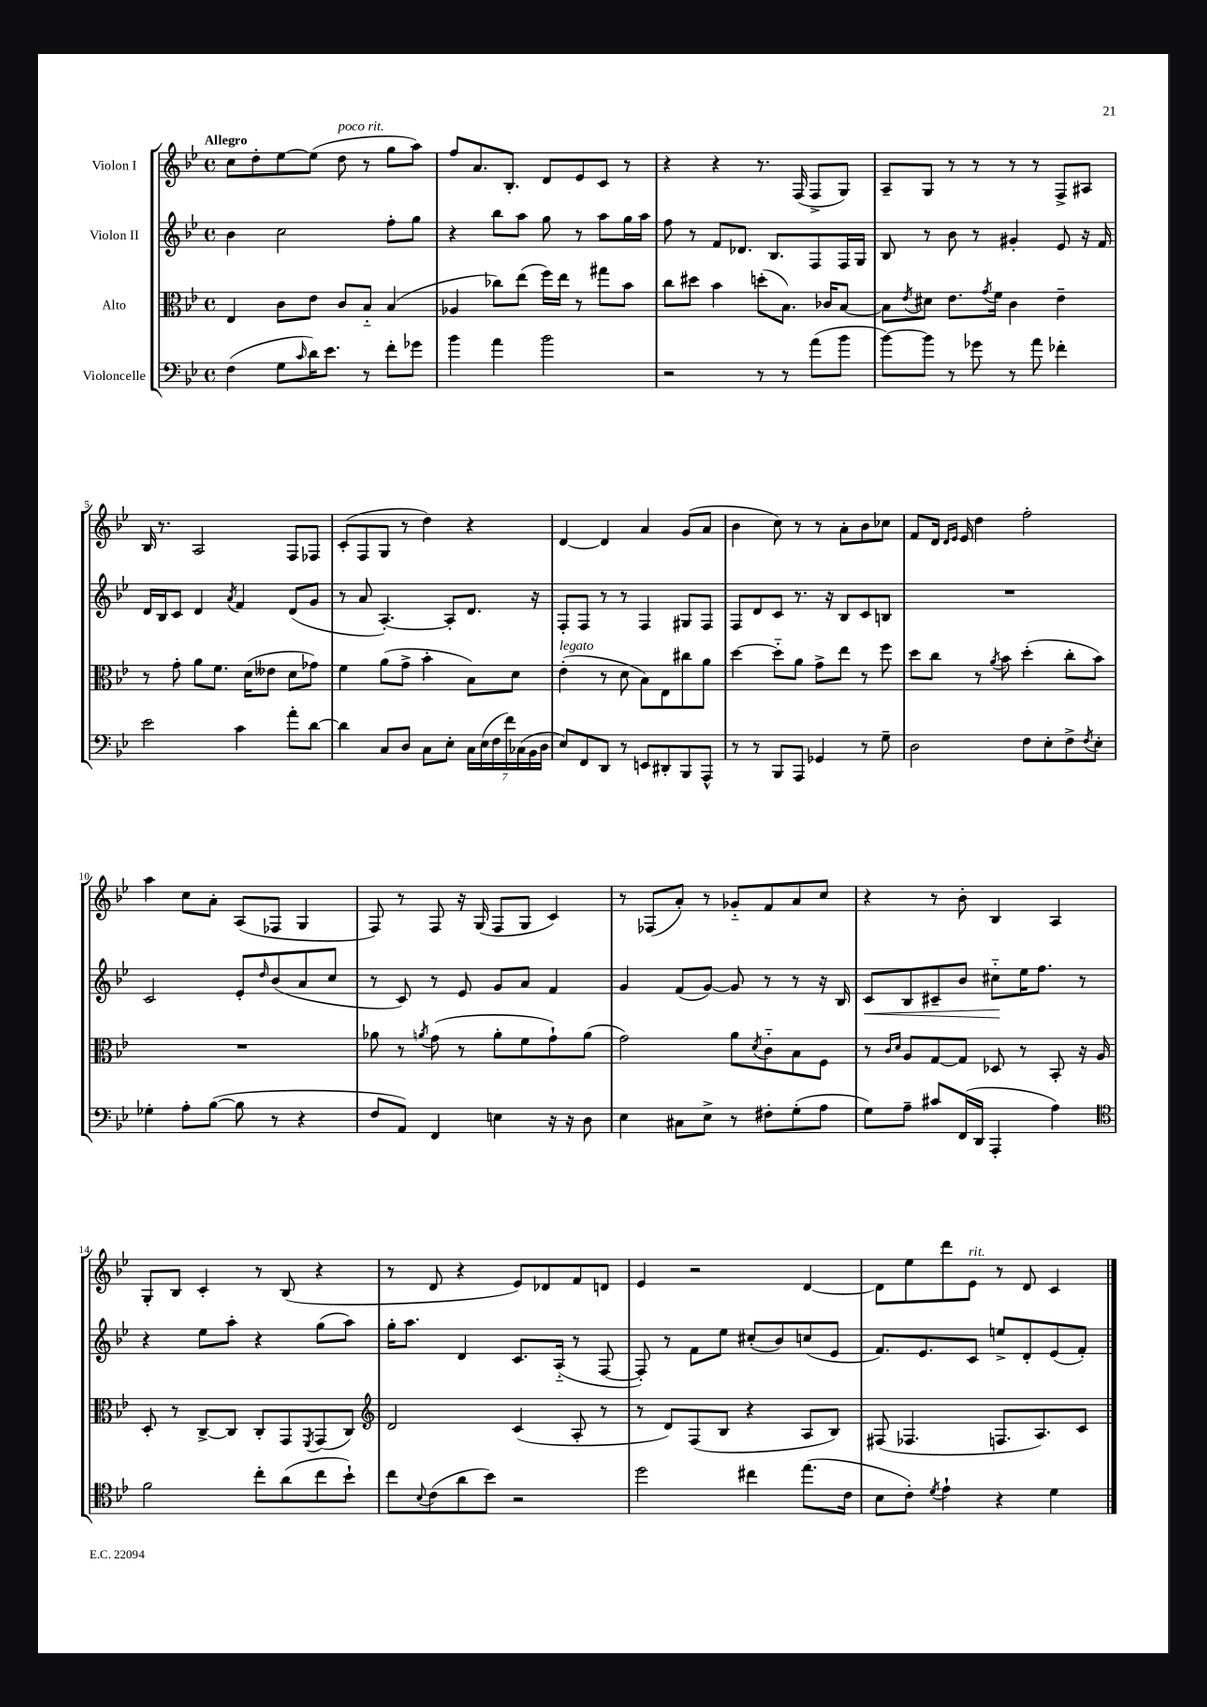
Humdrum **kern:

**kern	**kern	**kern	**dynam	**kern
*part4	*part3	*part2	*part2	*part1
*staff4	*staff3	*staff2	*staff2	*staff1
*I"Violoncelle	*I"Alto	*I"Violon II	*	*I"Violon I
*clefF4	*clefC3	*clefG2	*	*clefG2
*k[b-e-]	*k[b-e-]	*k[b-e-]	*	*k[b-e-]
*M4/4	*M4/4	*M4/4	*	*M4/4
*met(c)	*met(c)	*met(c)	*	*met(c)
=1	=1	=1	=1	=1
!	!	!	!	!LO:TX:a:B:t=Allegro
(4F\	4E-/	4b-\	.	8cc\L
.	.	.	.	8dd'\
8G\L	8c\L	2cc\	.	[8ee-\
16qqc/	.	.	.	.
16d\K)	8e-\J	.	.	(8ee-\J]
8.e-\J	.	.	.	.
!	!	!	!	!LO:TX:a:i:t=poco rit.
.	8c/L	.	.	8dd\
8r	8B-/J	.	.	8r
8f'\L	(4B-/	8ff'\L	.	8gg\L
8g-X\J	.	8gg\J	.	8aa\J)
=2	=2	=2	=2	=2
4b-\	4A-X/	4r	.	8ff/L
.	.	.	.	8.a/
4a\	8cc-X\L)	8bb-\L	.	.
.	.	.	.	8.B-'/J
.	(8ee-\J	8aa\J	.	.
2b-\	16ff\LL)	8gg\	.	8d/L
.	16ee-\JJ	.	.	.
.	8r	8r	.	8e-/
.	8gg#X\L	8aa\L	.	8c/J
.	8b-\J	16gg\L	.	8r
.	.	16aa\JJ	.	.
=3	=3	=3	=3	=3
2r	8cc\L	8ff\	.	4r
.	8dd#X\J	8r	.	.
.	4b-\	8f/L	.	4r
.	.	8.d-X/J	.	.
8r	(8ddn'\L	.	.	8.r
.	.	8.B-/L	.	.
8r	8.B-\J)	.	.	.
.	.	.	.	(16F/
(8a\L	.	8F/	.	8F^/L
.	16c-X/KL	.	.	.
8b-\J	[8B-/J	16F/L	.	8G/J)
.	.	16G/JJ	.	.
=4	=4	=4	=4	=4
[8b-\L)	8B-\L]	8B-/	.	8A~/L
.	8qe-/	.	.	.
8b-\J]	8d#X\J	8r	.	8G/J
8r	8.e-\L	8b-\	.	8r
8g-X\	.	8r	.	8r
.	8qg/	.	.	.
.	16f\Jk	.	.	.
8r	4c\	4g#X'/	.	8r
8a\	.	.	.	8r
4f-X'\	4e-~\	8e-/	.	8F^/L
.	.	16r	.	8A#X/J
.	.	16f/	.	.
!!LO:LB:g=z
=5	=5	=5	=5	=5
2e-\	8r	16d/LL	.	16B-/
.	.	16B-/J	.	8.r
.	8g'\	8c/J	.	.
.	8a\L	4d/	.	2A/
.	8.f\J	.	.	.
.	.	8qa/	.	.
4c\	.	4f/	.	.
.	(16d\KL	.	.	.
.	8e--X\J	.	.	.
8a'\L	8d\L	(8d/L	.	8F/L
[8d\J	8g-X\J)	8g/J	.	8F-X/J
=6	=6	=6	=6	=6
4d\]	4f\	8r	.	(8c'/L
.	.	8a/	.	8F/
8C/L	(8a\L	[4.A'/)	.	8G/J
8D/J	8g^\J	.	.	8r
8C\L	4b-'\	.	.	4dd\)
8E-'\J	.	8A'/L]	.	.
28C\LL	8B-\L)	8.d/J	.	4r
(28E-\	.	.	.	.
28F\	.	.	.	.
28f\)	.	.	.	.
.	8d\J	.	.	.
(28C-X\	.	.	.	.
28BB-\	.	.	.	.
.	.	16r	.	.
28D\JJ	.	.	.	.
=7	=7	=7	=7	=7
!	!LO:TX:a:i:t=legato	!	!	!
8E-/L)	(4e-'\	8F'/L	.	[4d/
8FF/	.	8F/J	.	.
8DD/J	8r	8r	.	4d/]
8r	8d\	8r	.	.
8EEn/L	8B-\L)	4F/	.	4a/
8DD#X'/	8E-\	.	.	.
8BBB-/	8cc#X\	8G#X/L	.	(8g/L
8AAA^^/J	8a\J	8F/J	.	8a/J
=8	=8	=8	=8	=8
8r	[4dd\	8F/L	.	4b-\
8r	.	8d/	.	.
8BBB-/L	8dd\L]	8c/J	.	8cc\)
8AAA/J	8a\J	8.r	.	8r
4GG-X/	8g^\L	.	.	8r
.	.	16r	.	.
.	8ee-\J	8B-/L	.	8a'\L
8r	8r	8c/	.	8b-\
8G~\	8ff\	8Bn/J	.	8cc-X\J
=9	=9	=9	=9	=9
2D\	8dd\L	1r	.	8f/L
.	8cc\J	.	.	16d/Jk
.	.	.	.	16qqd/LL
.	.	.	.	16qqe-/JJ
.	.	.	.	16e-/
.	8r	.	.	4dd\
.	8qa/	.	.	.
.	8b-\	.	.	.
8F\L	(4dd'\	.	.	2ff'\
8E-'\	.	.	.	.
8F^\	8cc'\L	.	.	.
8qF/	.	.	.	.
8E-'\J	8b-\J)	.	.	.
!!LO:LB:g=z
=10	=10	=10	=10	=10
4G-X'\	1r	2c/	.	4aa\
8A'\L	.	.	.	8cc\L
([8B-\J	.	.	.	8a'\J
8B-\]	.	8e-'/L	.	(8A/L
.	.	16qqdd/	.	.
8r	.	(8b-/	.	8F-X/J
4r	.	8a/	.	4G/
.	.	8cc/J	.	.
=11	=11	=11	=11	=11
8F/L	8a-X\	8r	.	8F/)
8AA/J)	8r	8c/)	.	8r
.	8qan/	.	.	.
4FF/	(8g\	8r	.	8F/
.	8r	8e-/	.	16r
.	.	.	.	(16G/
4En\	8a'\L	8g/L	.	8F/L
.	8f\	8a/J	.	8G/J
16r	8g`\)	4f/	.	4c/)
16r	.	.	.	.
8D\	(8a\J	.	.	.
=12	=12	=12	=12	=12
4E-\	2g\)	4g/	.	8r
.	.	.	.	(8F-X/L
8C#X\L	.	(8f/L	.	8a'/J)
8E-^\J	.	[8g/J)	.	8r
8r	8a\L	8g/]	.	8g-X/L
.	8qd/	.	.	.
8F#X'\L	8c\	8r	.	8f/
(8G'\	8B-\	8r	.	8a/
8A\J	8F\J	16r	.	8cc/J
.	.	16B-/	.	.
=13	=13	=13	=13	=13
!	!	!	!LO:HP:b	!
8G\L)	8r	8c/L	<	4r
.	16qqc/LL	.	.	.
.	16qqd/JJ	.	.	.
8A~\J	8A/L	8B-/	.	.
8c#X/L	[8G/	8c#X~/	.	8r
(16FF/L	8G/J]	8b-/J	.	8b-'\
16DD/JJ	.	.	.	.
4AAA'/	8D-X/	8cc#X\L	.	4B-/
.	8r	16ee-\K	[	.
.	.	8.ff\J	.	.
4A\)	8BB-'/	.	.	4A/
.	16r	8r	.	.
.	16A/	.	.	.
!!LO:LB:g=z
=14	=14	=14	=14	=14
*clefC4	*	*	*	*
2f\	8D'/	4r	.	8G'/L
.	8r	.	.	8B-/J
.	[8C^/L	8ee-\L	.	4c'/
.	8C/J]	8aa'\J	.	.
8cc'\L	8C'/L	4r	.	8r
(8a\	8GG/	.	.	(8B-/
.	8qFF/	.	.	.
8cc\	(8GG/	(8gg\L	.	4r
8b-`\J)	8C/J)	8aa\J)	.	.
=15	=15	=15	=15	=15
*	*clefG2	*	*	*
8cc\L	2d/	16gg'\KL	.	8r
.	.	8.aa\J	.	.
8qqB-/	.	.	.	.
(8c\	.	.	.	8d/
8a\	.	4d/	.	4r
8b-\J)	.	.	.	.
2r	(4c/	8.c/L	.	8e-/L)
.	.	.	.	8d-X/
.	.	(16A/Jk	.	.
.	8A'/	8r	.	8f/
.	8r	[8F/	.	8dn/J
=16	=16	=16	=16	=16
2dd\	8r	8F'/])	.	4e-/
.	8d/L)	8r	.	.
.	(8F/	8f\L	.	2r
.	8B-/J	8ee-\J	.	.
4cc#X\	4r	(8cc#X'/L	.	.
.	.	8b-/)	.	.
(8.ee-\L	8A/L	(8ccn/	.	[4d/
.	8B-/J)	8e-/J	.	.
16c\Jk	.	.	.	.
=17	=17	=17	=17	=17
8B-\L	(8F#X/	8.f/L)	.	8d\L]
8c'\J)	4.F-X/	.	.	8ee-\
.	.	8.e-/	.	.
8qd/	.	.	.	.
4e-`\	.	.	.	8ddd\
!	!	!	!	!LO:TX:a:i:t=rit.
.	.	8c/J	.	8e-\J
4r	8.Fn/L	8een^/L	.	8r
.	.	8d'/	.	8d/
.	8.A/)	.	.	.
4d\	.	(8e-/	.	4c/
.	8c/J	8f'/J)	.	.
==	==	==	==	==
*-	*-	*-	*-	*-
